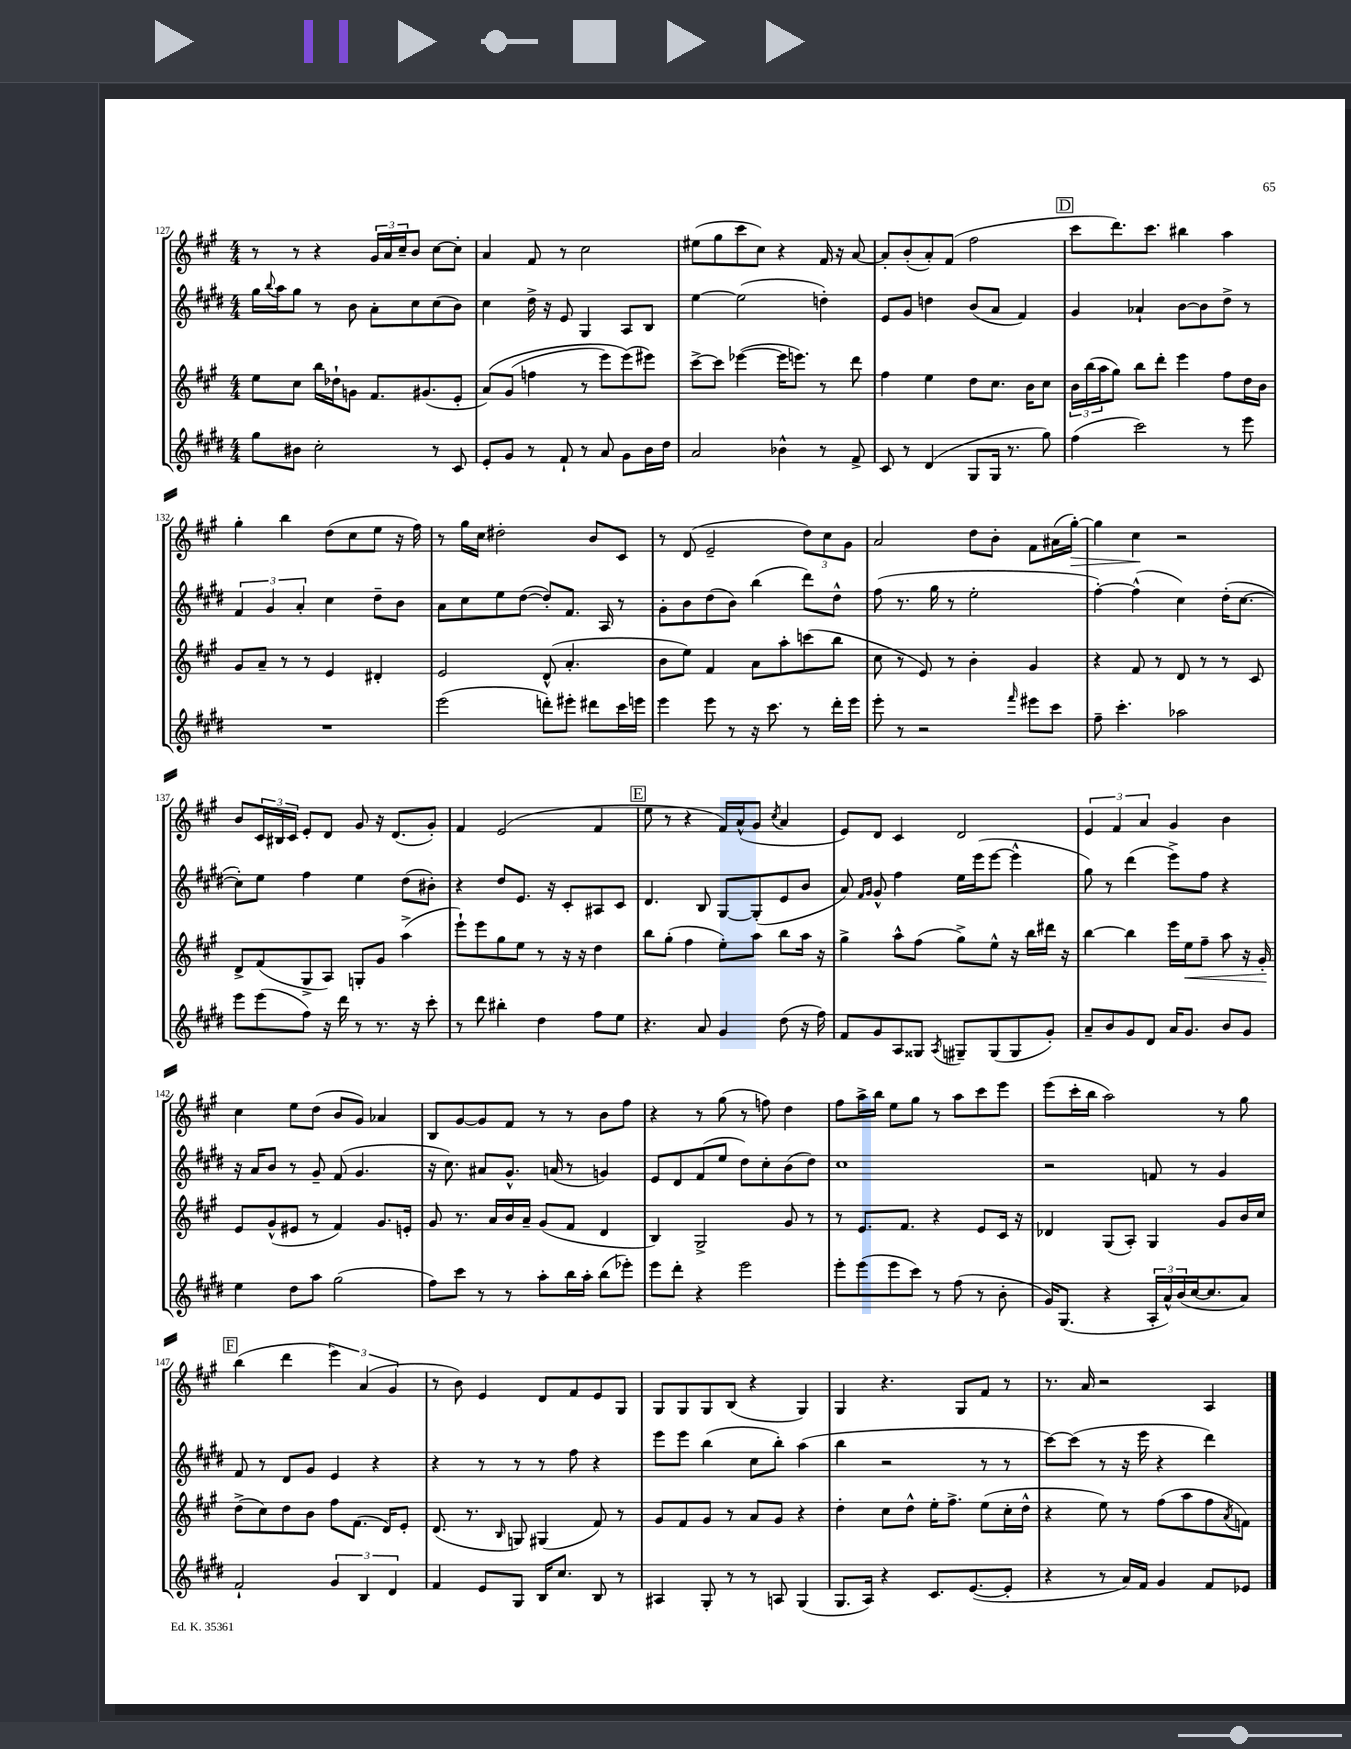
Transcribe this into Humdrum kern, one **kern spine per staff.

**kern	**kern	**kern	**kern
*staff4	*staff3	*staff2	*staff1
*clefG2	*clefG2	*clefG2	*clefG2
*k[f#c#g#d#]	*k[f#c#g#]	*k[f#c#g#d#]	*k[f#c#g#]
*M4/4	*M4/4	*M4/4	*M4/4
8gg#	8ee	16gg#	8r
.	.	8qqbb	.
.	.	16aa	.
8b#	8cc#	8gg#	8r
2cc#'	16bb	8r	4r
.	16dd-`	.	.
.	8g	8b	.
.	8.f#	8a'	24g#
.	.	.	24a
.	.	.	24cc#~
.	.	8cc#	8b
.	(8.g#	.	.
8r	.	(8cc#	[8cc#
8c#	8e'	8b)	8cc#']
=	=	=	=
8e'	&(8a)	4cc#	4a
8g#	(8g#	.	.
8r	4ff	16dd#^	8f#
.	.	16r	.
8f#`	.	8e	8r
8r	8r	4G#	2cc#
8a	8eee)	.	.
8g#	(8eee&)	8A	.
16b	8eee#)	8B	.
16dd#	.	.	.
=	=	=	=
2a	[8ccc#^	[4ee	(8ee#
.	8ccc#]	.	8gg#
.	([4eee-	(2ee]	8ccc#
.	.	.	8cc#)
4b-^^	16eee-]	.	4r
.	8.eee)	.	.
8r	8r	4dd')	16f#
.	.	.	16r
8f#^	8ddd	.	[8a
=	=	=	=
8c#	4ff#	8e	8a']
8r	.	8g#	(8b'
(4d#	4ee	4dd	8a')
.	.	.	(8f#
8G#	8dd	(8b	2ff#
16G#	8.cc#	8a	.
8.r	.	.	.
.	.	4f#)	.
.	16b	.	.
8gg#)	8cc#	.	.
=	=	=	=
(4ff#	24b	4g#	8ccc#
.	(24bb	.	.
.	24aa	.	.
.	8gg#)	.	8.ddd)
2ccc#)	8bb	4a-`	.
.	.	.	8.ccc#
.	8ddd'	.	.
.	4eee	[8b	4bb#
.	.	8b]	.
8r	8ff#	8dd#^	4aa
8eee	16dd	8r	.
.	16b	.	.
=	=	=	=
1r	8g#	6f#	4gg#'
.	8a~	.	.
.	.	6g#	.
.	8r	.	4bb
.	.	6a'	.
.	8r	.	.
.	4e	4cc#	(8dd
.	.	.	8cc#
.	4d#'	8dd#~	8ee
.	.	8b	16r
.	.	.	16ff#)
=	=	=	=
(2eee	2e	8a	8r
.	.	8cc#	16gg#
.	.	.	16cc#
.	.	8ee	2dd#'
.	.	([8dd#	.
8ddd')	(8d^^	8dd#'])	.
8eee#'	4.a'	8.f#	.
8ddd#	.	.	8b
.	.	16A	.
16ccc#	.	8r	8c#
16eee	.	.	.
=	=	=	=
4eee	8b	8g#'	8r
.	8ee)	8b	(8d
8eee	4f#	(8dd#	2e~
8r	.	8b)	.
16r	8a	(4bb	.
8.ccc#	.	.	.
.	8aa'	.	.
8r	(8ccc	8ddd#)	12dd)
.	.	.	12cc#
16ddd#'	8bb	8dd#^^	.
.	.	.	12g#
16eee	.	.	.
=	=	=	=
8eee'	8cc#	(8ff#	2a
8r	8r	8.r	.
2r	8e)	.	.
.	.	16gg#	.
.	8r	8r	.
.	4b'	2ee'	8dd
.	.	.	8b'
16qqfff#	.	.	.
8eee#	4g#	.	8f#
8ccc#	.	.	(16a#
.	.	.	[16gg#')
=	=	=	=
8ff#~	4r	[4ff#')	4gg#]
4.ccc#'	.	.	.
.	8f#	(4ff#^^]	4cc#
.	8r	.	.
2aa-	8d	4cc#)	2r
.	8r	.	.
.	8r	(16dd#'	.
.	.	[8.cc#	.
.	8c#	.	.
=	=	=	=
8eee	8d^	8cc#'])	8b
(8eee	(8f#	8ee	24c#
.	.	.	24B#
.	.	.	24c#
8ff#)	8G#^	4ff#	8e'
16r	8A)	.	8d
16ddd#	.	.	.
8r	8G'	4ee	8g#
8.r	8g#	.	16r
.	.	.	(8.d
.	(4aa^	(8dd#	.
16r	.	.	.
8ccc#'	.	8b#')	8g#')
=	=	=	=
8r	8eee`)	4r	4f#
8ddd#	8eee	.	.
4bb#'	8gg#	8dd#	(2e
.	8ee	8.e	.
4dd#	8r	.	.
.	.	16r	.
.	16r	8c#'	.
.	16r	.	.
8ff#	4dd	8A#	4f#
8ee	.	8c#	.
=	=	=	=
4.r	8bb	4.d#	8ee
.	(8gg#'	.	8r
.	4ff#	.	4r
8a	.	8B	.
4g#	8ee')	[8G#	16f#)
.	.	.	(16a^^
.	8aa	(8G#']	8g#
.	.	.	8qcc#
(8dd#	8bb	8e	4a
16r	16aa	8b	.
16ff#)	16r	.	.
=	=	=	=
8f#	4gg#^	8a)	8e)
.	.	16qqf#	.
.	.	16qqg#	.
8g#	.	8g#^^	8d
8A	8aa^^	4ff#	4c#
8G##	(8ff#	.	.
8qA	.	.	.
8G#~	8gg#^)	16ee	2d
.	.	(16eee	.
(8G#	8ee^^	[8eee	.
8G#	16r	4eee^^]	.
.	16bb	.	.
8g#')	16ddd#	.	.
.	16r	.	.
=	=	=	=
8a~	[4bb	8gg#)	6e
8b	.	8r	.
.	.	.	6f#
8g#	4bb]	(4ddd#	.
.	.	.	6a
8d#	.	.	.
16a	16eee	8eee^)	4g#
8.g#	16ee	.	.
.	8ff#~	8ff#	.
8b	8aa	4r	4b
8g#	16r	.	.
.	16g#'	.	.
=	=	=	=
4ee	8e	16r	4cc#
.	.	16a	.
.	(8g#^^	8b	.
8dd#	8e#	8r	8ee
8aa	8r	8g#~	(8dd
(2gg#	4f#)	(8f#	8b
.	.	4.g#	8g#)
.	8.g#	.	4a-
.	16e'	.	.
=	=	=	=
8ff#)	8g#	16r	8B
.	.	8.cc#)	.
8ccc#	8.r	.	[8g#
8r	.	8a#	8g#]
.	16a	.	.
8r	16b	8.g#^^	8f#
.	16a~	.	.
8aa'	(8g#	.	8r
.	.	(16a	.
16bb	8f#	8r	8r
16aa'	.	.	.
(8bb	4d	4g)	8b
8eee-')	.	.	8ff#
=	=	=	=
8eee	4B)	8e	4r
8ddd#'	.	8d#	.
4r	2G#^	(8f#	8r
.	.	8ee	(8gg#
2eee	.	8dd#)	8r
.	.	8cc#'	8ff)
.	8g#	(8b	4dd
.	8r	8dd#)	.
=	=	=	=
8eee'	8r	1cc#	8ff#
(8eee	8.e	.	16aa^
.	.	.	16bb
8eee	.	.	8ee
.	8.f#	.	.
8ccc#)	.	.	8gg#
8r	4r	.	8r
(8ff#	.	.	8aa
8r	8e	.	8ccc#
8b'	16c#	.	8eee
.	16r	.	.
=	=	=	=
16g#)	4d-	2r	(8eee
(8.G#	.	.	.
.	.	.	16ccc#'
.	.	.	16bb
4r	(8G#	.	2aa)
.	8A')	.	.
24A'	4G#	8f	.
24a^^)	.	.	.
(24b	.	.	.
[16cc#	.	8r	.
8.cc#]	.	.	.
.	8g#	4g#	8r
8a)	16b	.	8gg#
.	16cc#	.	.
=	=	=	=
2f#`	(8dd^	8f#	(4bb
.	8cc#)	8r	.
.	8dd	8d#	4ddd
.	8b	8g#	.
6g#	8ff#	4e	6eee)
.	(8.f#	.	.
6B	.	.	(6a
.	.	4r	.
.	16d)	.	.
6d#	.	.	6g#
.	8e'	.	.
=	=	=	=
4f#	(8.d	4r	8r
.	.	.	8b)
.	8.r	.	.
8e	.	8r	4e
.	16qqB	.	.
8G#	8G)	8r	.
16B	(4G#	8r	8d
8.cc#	.	.	.
.	.	8ff#	8f#
8B	8f#)	4r	8e
8r	8r	.	8G#
=	=	=	=
4A#	8g#	8eee	8G#
.	8f#	8eee	8G#
8G#'	8g#	(4bb	8G#
8r	8r	.	(8B
8r	8a	8cc#	4r
8A	8g#	8bb')	.
(4G#	4r	(4aa	4G#)
=	=	=	=
8.G#	4dd'	4bb	4G#
16A)	.	.	.
4r	8cc#	2r	4.r
.	8dd^^	.	.
8.c#	16ee'	.	.
.	8.ff#^	.	.
.	.	.	8G#
([8.e	.	.	.
.	(8ee	8r	8f#
8e']	16cc#'	8r	8r
.	16dd^^	.	.
=	=	=	=
4r	4r	[8ccc#)	8.r
.	.	(8ccc#]	.
.	.	.	16a
8r	8ee)	8r	2r
16a)	8r	16r	.
16f#	.	16eee	.
4g#	(8ff#	4r	.
.	8aa	.	.
8f#	8ff#	4ddd#)	4A
.	8qa	.	.
8e-	8f)	.	.
==	==	==	==
*-	*-	*-	*-
